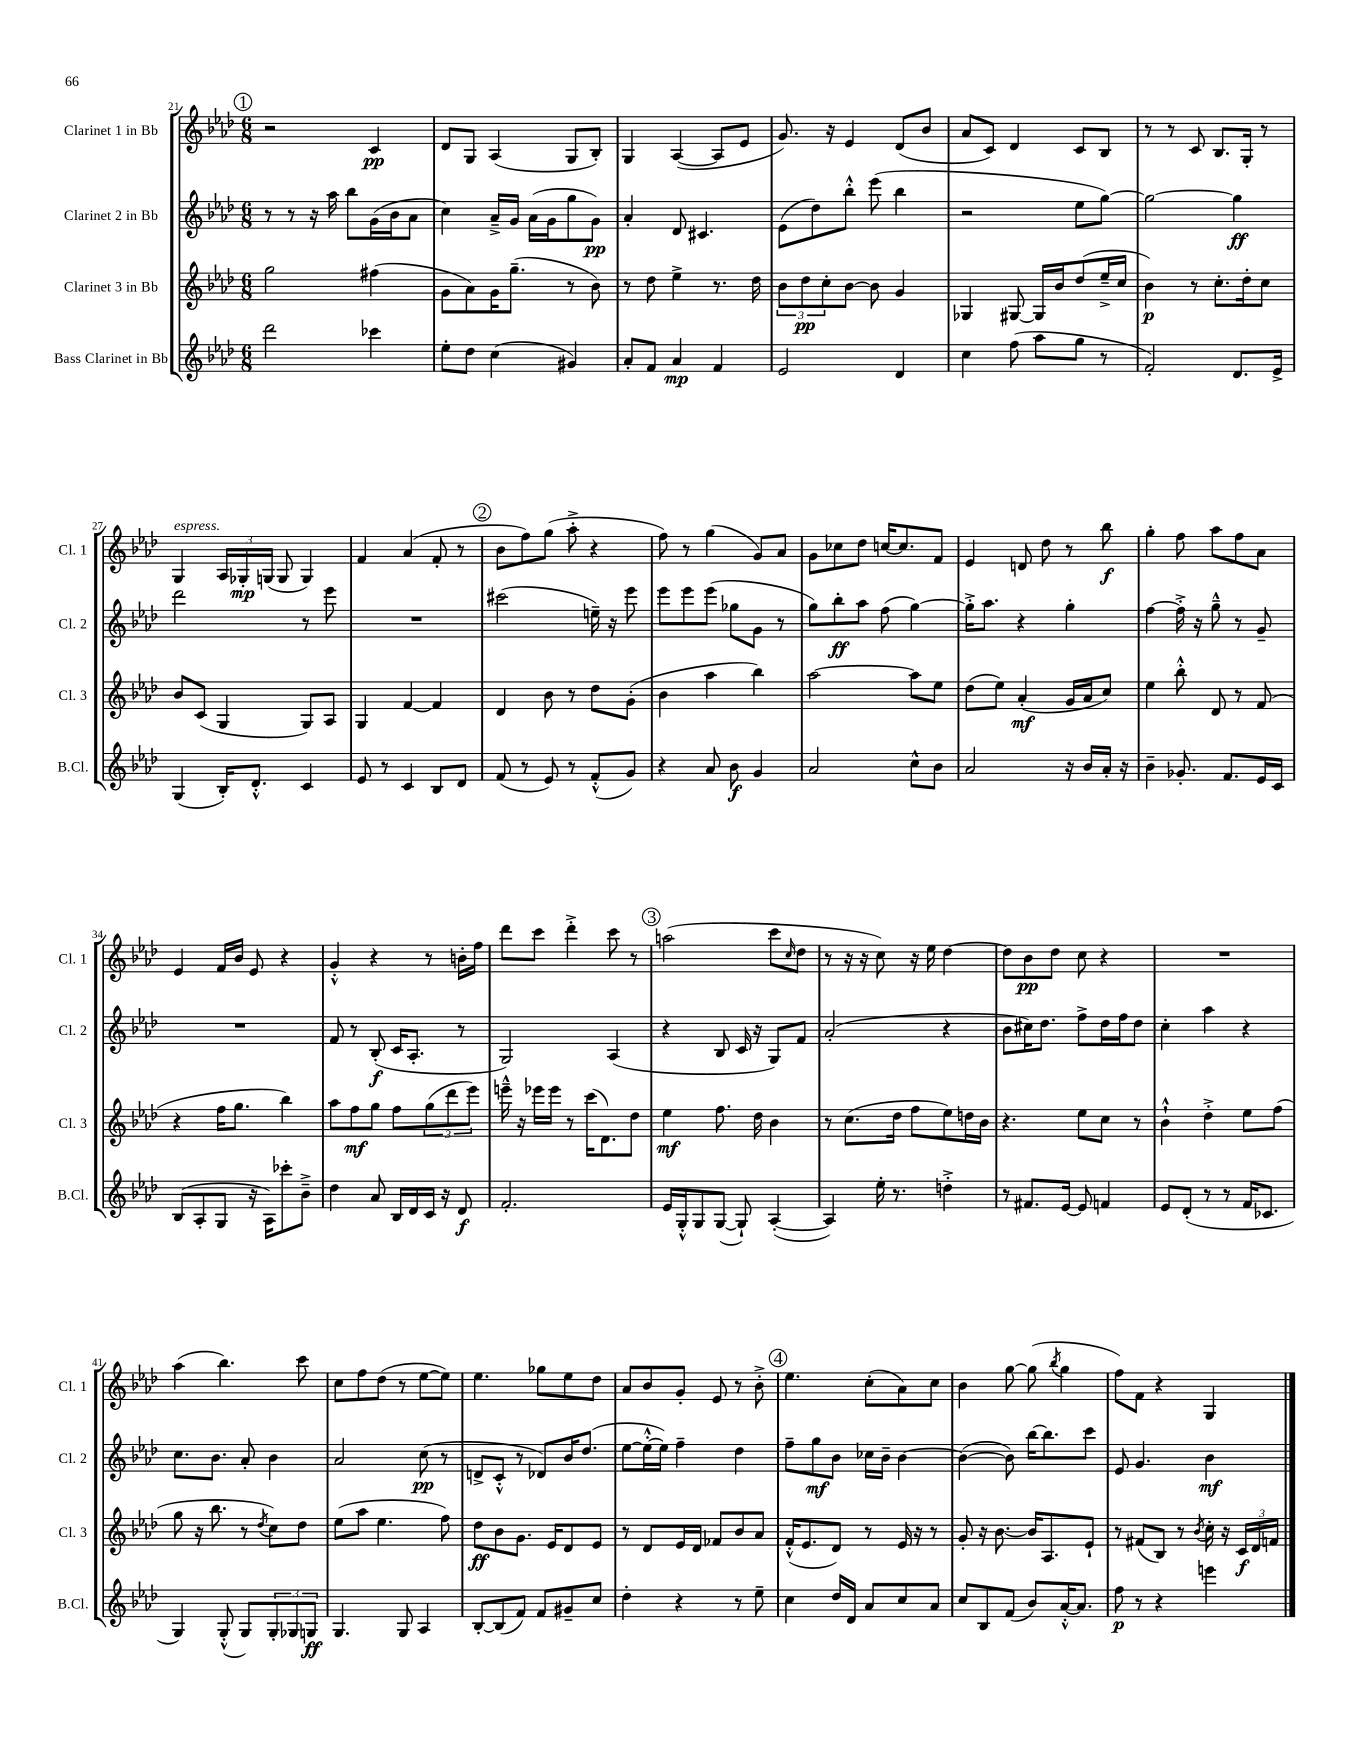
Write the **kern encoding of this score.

**kern	**dynam	**kern	**dynam	**kern	**dynam	**kern	**dynam
*part4	*part4	*part3	*part3	*part2	*part2	*part1	*part1
*staff4	*staff4	*staff3	*staff3	*staff2	*staff2	*staff1	*staff1
*I"Bass Clarinet in Bb	*	*I"Clarinet 3 in Bb	*	*I"Clarinet 2 in Bb	*	*I"Clarinet 1 in Bb	*
*I'B.Cl.	*	*I'Cl. 3	*	*I'Cl. 2	*	*I'Cl. 1	*
*clefG2	*	*clefG2	*	*clefG2	*	*clefG2	*
*k[b-e-a-d-]	*	*k[b-e-a-d-]	*	*k[b-e-a-d-]	*	*k[b-e-a-d-]	*
*M6/8	*	*M6/8	*	*M6/8	*	*M6/8	*
!!LO:REH:place=s1:t=1
=21	=21	=21	=21	=21	=21	=21	=21
2ddd-\	.	2gg\	.	8r	.	2r	.
.	.	.	.	8r	.	.	.
.	.	.	.	16r	.	.	.
.	.	.	.	16aa-\	.	.	.
.	.	.	.	8bb-\L	.	.	.
4ccc-X\	.	(4ff#X\	.	(16g\L	.	4c/	pp
.	.	.	.	16b-\J	.	.	.
.	.	.	.	8a-\J	.	.	.
=22	=22	=22	=22	=22	=22	=22	=22
8ee-'\L	.	8g\L	.	4cc\)	.	8d-/L	.
8dd-\J	.	8a-\)	.	.	.	8G/J	.
(4cc\	.	16g\K	.	16a-~^/LL	.	(4A-/	.
.	.	(8.gg~\J	.	16g/JJ	.	.	.
.	.	.	.	(16a-\LL	.	.	.
.	.	.	.	16g\J	.	.	.
4g#X/)	.	8r	.	8gg\	.	8G/L	.
.	.	8b-\)	.	8g\J)	pp	8B-'/J)	.
=23	=23	=23	=23	=23	=23	=23	=23
8a-'/L	.	8r	.	4a-'/	.	4G/	.
8f/J	.	8dd-\	.	.	.	.	.
4a-/	mp	4ee-^\	.	8d-/	.	([4A-/	.
.	.	.	.	4.c#X/	.	.	.
4f/	.	8.r	.	.	.	8A-/L]	.
.	.	.	.	.	.	8e-/J	.
.	.	16dd-\	.	.	.	.	.
=24	=24	=24	=24	=24	=24	=24	=24
2e-/	.	12b-\L	.	(8e-\L	.	8.g/)	.
.	.	12dd-\	pp	.	.	.	.
.	.	.	.	8dd-\)	.	.	.
.	.	12cc'\	.	.	.	.	.
.	.	.	.	.	.	16r	.
.	.	[8b-\J	.	8bb-'^^\J	.	4e-/	.
.	.	8b-\]	.	(8eee-\	.	.	.
4d-/	.	4g/	.	4bb-\	.	(8d-/L	.
.	.	.	.	.	.	8b-/J	.
=25	=25	=25	=25	=25	=25	=25	=25
4cc\	.	4G-X/	.	2r	.	8a-/L	.
.	.	.	.	.	.	8c/J)	.
(8ff\	.	[8G#X/	.	.	.	4d-/	.
8aa-\L	.	16G#/LL]	.	.	.	.	.
.	.	16b-/J	.	.	.	.	.
8gg\J	.	(8dd-/	.	8ee-\L	.	8c/L	.
8r	.	16ee-~^/L	.	[8gg\J)	.	8B-/J	.
.	.	16cc/JJ	.	.	.	.	.
=26	=26	=26	=26	=26	=26	=26	=26
2f'/)	.	4b-\)	p	2gg\_	.	8r	.
.	.	.	.	.	.	8r	.
.	.	8r	.	.	.	8c/	.
.	.	8.cc'\L	.	.	.	8.B-/L	.
8.d-/L	.	.	.	4gg\]	ff	.	.
.	.	16dd-'\k	.	.	.	16G'/Jk	.
.	.	8cc\J	.	.	.	8r	.
16e-^/Jk	.	.	.	.	.	.	.
!!LO:LB:g=z
=27	=27	=27	=27	=27	=27	=27	=27
!	!	!	!	!	!	!LO:TX:a:i:t=espress.	!
(4G/	.	8b-/L	.	2ddd-\	.	4G/	.
.	.	(8c/J	.	.	.	.	.
16B-'/KL)	.	4G/	.	.	.	24A-/LL	.
.	.	.	.	.	.	24G-X'/	mp
8.d-'^^/J	.	.	.	.	.	.	.
.	.	.	.	.	.	(24Gn/JJ	.
.	.	.	.	.	.	8G/	.
4c/	.	8G/L)	.	8r	.	4G/)	.
.	.	8A-/J	.	8eee-\	.	.	.
=28	=28	=28	=28	=28	=28	=28	=28
8e-/	.	4G/	.	2.r	.	4f/	.
8r	.	.	.	.	.	.	.
4c/	.	[4f/	.	.	.	(4a-/	.
8B-/L	.	4f/]	.	.	.	8f'/	.
8d-/J	.	.	.	.	.	8r	.
!!LO:REH:place=s1:t=2
=29	=29	=29	=29	=29	=29	=29	=29
(8f/	.	4d-/	.	(2ccc#X\	.	8b-\L	.
8r	.	.	.	.	.	8ff\)	.
8e-/)	.	8b-\	.	.	.	(8gg\J	.
8r	.	8r	.	.	.	8aa-'^\	.
(8f'^^/L	.	8dd-\L	.	16een~\)	.	4r	.
.	.	.	.	16r	.	.	.
8g/J)	.	(8g'\J	.	8eee-\	.	.	.
=30	=30	=30	=30	=30	=30	=30	=30
4r	.	4b-\	.	8eee-\L	.	8ff\)	.
.	.	.	.	8eee-\	.	8r	.
8a-/	.	4aa-\	.	(8eee-\J	.	(4gg\	.
8b-\	f	.	.	8gg-X\L	.	.	.
4g/	.	4bb-\)	.	8g\J	.	8g/L)	.
.	.	.	.	8r	.	8a-/J	.
=31	=31	=31	=31	=31	=31	=31	=31
2a-/	.	[2aa-\	.	8gg\L)	.	8g\L	.
.	.	.	.	8bb-'\	ff	8cc-X\	.
.	.	.	.	8aa-\J	.	8dd-\J	.
.	.	.	.	(8ff\	.	[16ccn/KL	.
.	.	.	.	.	.	8.cc/]	.
8cc^^\L	.	8aa-\L]	.	[4gg\)	.	.	.
8b-\J	.	8ee-\J	.	.	.	8f/J	.
=32	=32	=32	=32	=32	=32	=32	=32
2a-/	.	(8dd-\L	.	16gg'^\KL]	.	4e-/	.
.	.	.	.	8.aa-\J	.	.	.
.	.	8ee-\J)	.	.	.	.	.
.	.	(4a-'/	mf	4r	.	8dn/	.
.	.	.	.	.	.	8dd-\	.
16r	.	16g/LL	.	4gg'\	.	8r	.
16b-/LL	.	16a-/J	.	.	.	.	.
16a-'/JJ	.	8cc/J)	.	.	.	8bb-\	f
16r	.	.	.	.	.	.	.
=33	=33	=33	=33	=33	=33	=33	=33
4b-~\	.	4ee-\	.	[4ff\	.	4gg'\	.
8.g-X'/	.	8bb-'^^\	.	16ff'^\]	.	8ff\	.
.	.	.	.	16r	.	.	.
.	.	8d-/	.	8gg~^^\	.	8aa-\L	.
8.f/L	.	.	.	.	.	.	.
.	.	8r	.	8r	.	8ff\	.
16e-/L	.	(8f/	.	8g~/	.	8a-\J	.
16c/JJ	.	.	.	.	.	.	.
!!LO:LB:g=z
=34	=34	=34	=34	=34	=34	=34	=34
(8B-/L	.	4r	.	2.r	.	4e-/	.
8A-'/	.	.	.	.	.	.	.
8G/J	.	16ff\KL	.	.	.	16f/LL	.
.	.	8.gg\J	.	.	.	16b-/JJ	.
16r	.	.	.	.	.	8e-/	.
16A-\KL)	.	.	.	.	.	.	.
8ccc-X'\	.	4bb-\)	.	.	.	4r	.
8b-~^\J	.	.	.	.	.	.	.
=35	=35	=35	=35	=35	=35	=35	=35
4dd-\	.	8aa-\L	.	8f/	.	4g'^^/	.
.	.	8ff\	mf	8r	.	.	.
8a-/	.	8gg\J	.	(8B-'/	f	4r	.
16B-/LL	.	8ff\L	.	16c/KL	.	.	.
16d-/	.	.	.	8.A-'/J	.	.	.
16c/JJ	.	(12gg\	.	.	.	8r	.
16r	.	.	.	.	.	.	.
.	.	12ddd-\	.	.	.	.	.
8d-/	f	.	.	8r	.	16bn'\LL	.
.	.	12eee-\J)	.	.	.	.	.
.	.	.	.	.	.	16ff\JJ	.
=36	=36	=36	=36	=36	=36	=36	=36
2.f'/	.	16eeen~^^\	.	2G/)	.	8ddd-\L	.
.	.	16r	.	.	.	.	.
.	.	16eee-X\LL	.	.	.	8ccc\J	.
.	.	16eee-\JJ	.	.	.	.	.
.	.	8r	.	.	.	4ddd-'^\	.
.	.	(16ccc\KL	.	.	.	.	.
.	.	8.d-\)	.	.	.	.	.
.	.	.	.	(4A-/	.	8ccc\	.
.	.	8dd-\J	.	.	.	8r	.
!!LO:REH:place=s1:t=3
=37	=37	=37	=37	=37	=37	=37	=37
16e-/LL	.	4ee-\	mf	4r	.	(2aan\	.
16G'^^/J	.	.	.	.	.	.	.
8G/	.	.	.	.	.	.	.
([8G/J	.	8.ff\	.	8B-/	.	.	.
8G`/])	.	.	.	16c/	.	.	.
.	.	16dd-\	.	16r	.	.	.
([4A-'/	.	4b-\	.	8G/L)	.	8ccc\L	.
.	.	.	.	.	.	16qqcc/	.
.	.	.	.	8f/J	.	8dd-\J	.
=38	=38	=38	=38	=38	=38	=38	=38
4A-/])	.	8r	.	(2a-'/	.	8r	.
.	.	(8.cc\L	.	.	.	16r	.
.	.	.	.	.	.	16r	.
16ee-'\	.	.	.	.	.	8cc\)	.
8.r	.	16dd-\Jk	.	.	.	.	.
.	.	8ff\L	.	.	.	16r	.
.	.	.	.	.	.	16ee-\	.
4ddn'^\	.	8ee-\)	.	4r	.	[4dd-\	.
.	.	16ddn\L	.	.	.	.	.
.	.	16b-\JJ	.	.	.	.	.
=39	=39	=39	=39	=39	=39	=39	=39
8r	.	4.r	.	8b-\L	.	8dd-\L]	.
8.f#X/L	.	.	.	16cc#X\K)	.	8b-\	pp
.	.	.	.	8.dd-\J	.	.	.
.	.	.	.	.	.	8dd-\J	.
[16e-/Jk	.	.	.	.	.	.	.
8e-/]	.	8ee-\L	.	8ff^\L	.	8cc\	.
4fn/	.	8cc\J	.	16dd-\L	.	4r	.
.	.	.	.	16ff\J	.	.	.
.	.	8r	.	8dd-\J	.	.	.
=40	=40	=40	=40	=40	=40	=40	=40
8e-/L	.	4b-`^^\	.	4cc'\	.	2.r	.
(8d-'/J	.	.	.	.	.	.	.
8r	.	4dd-'^\	.	4aa-\	.	.	.
8r	.	.	.	.	.	.	.
16f/KL	.	8ee-\L	.	4r	.	.	.
8.c-X/J	.	.	.	.	.	.	.
.	.	(8ff\J	.	.	.	.	.
!!LO:LB:g=z
=41	=41	=41	=41	=41	=41	=41	=41
4G/)	.	8gg\	.	8.cc\L	.	(4aa-\	.
.	.	16r	.	.	.	.	.
.	.	8.bb-\	.	8.b-\J	.	.	.
(8G'^^/	.	.	.	.	.	4.bb-\)	.
8G/L)	.	8r	.	8a-'/	.	.	.
.	.	8qdd-/	.	.	.	.	.
12G'/	.	8cc\L)	.	4b-\	.	.	.
12G-X/	.	.	.	.	.	.	.
.	.	8dd-\J	.	.	.	8ccc\	.
12Gn/J	ff	.	.	.	.	.	.
=42	=42	=42	=42	=42	=42	=42	=42
4.G/	.	(8ee-\L	.	2a-/	.	8cc\L	.
.	.	8aa-\J	.	.	.	8ff\	.
.	.	4.ee-\	.	.	.	(8dd-\J	.
8G/	.	.	.	.	.	8r	.
4A-/	.	.	.	(8cc\	pp	[8ee-\L	.
.	.	8ff\)	.	8r	.	8ee-\J])	.
=43	=43	=43	=43	=43	=43	=43	=43
[8B-'/L	.	8dd-\L	ff	8dn^/L	.	4.ee-\	.
(8B-/]	.	8b-\	.	8c'^^/J	.	.	.
8f/J)	.	8.g\J	.	8r	.	.	.
8f/L	.	.	.	8d-X/L)	.	8gg-X\L	.
.	.	16e-/KL	.	.	.	.	.
8g#X~/	.	8d-/	.	16b-/K	.	8ee-\	.
.	.	.	.	(8.dd-/J	.	.	.
8cc/J	.	8e-/J	.	.	.	8dd-\J	.
=44	=44	=44	=44	=44	=44	=44	=44
4dd-'\	.	8r	.	[8ee-\L	.	8a-/L	.
.	.	8d-/L	.	16ee-'^^\L_	.	8b-/	.
.	.	.	.	16ee-\JJ])	.	.	.
4r	.	16e-/L	.	4ff~\	.	8g'/J	.
.	.	16d-/JJ	.	.	.	.	.
.	.	8f-X/L	.	.	.	8e-/	.
8r	.	8b-/	.	4dd-\	.	8r	.
8ee-~\	.	8a-/J	.	.	.	8b-'^\	.
!!LO:REH:place=s1:t=4
=45	=45	=45	=45	=45	=45	=45	=45
4cc\	.	(16f'^^/KL	.	8ff~\L	.	4.ee-\	.
.	.	8.e-/	.	.	.	.	.
.	.	.	.	8gg\	mf	.	.
16dd-/LL	.	8d-/J)	.	8b-\J	.	.	.
16d-/JJ	.	.	.	.	.	.	.
8a-/L	.	8r	.	16cc-X\LL	.	(8cc'\L	.
.	.	.	.	16b-~\JJ	.	.	.
8cc/	.	16e-/	.	[4b-\	.	8a-\)	.
.	.	16r	.	.	.	.	.
8a-/J	.	8r	.	.	.	8cc\J	.
=46	=46	=46	=46	=46	=46	=46	=46
8cc/L	.	8g'/	.	(4b-\_	.	4b-\	.
8B-/	.	16r	.	.	.	.	.
.	.	[8.b-\	.	.	.	.	.
(8f/J	.	.	.	8b-\])	.	[8gg\	.
8b-/L)	.	16b-/KL]	.	[16bb-\KL	.	(8gg\]	.
.	.	8.A-/	.	8.bb-\]	.	.	.
.	.	.	.	.	.	8qbb-/	.
[16a-'^^/K	.	.	.	.	.	4gg\	.
8.a-/J]	.	.	.	.	.	.	.
.	.	8e-`/J	.	8ccc\J	.	.	.
=47	=47	=47	=47	=47	=47	=47	=47
8ff\	p	8r	.	8e-/	.	8ff\L)	.
8r	.	(8f#X/L	.	4.g/	.	8f\J	.
4r	.	8B-/J)	.	.	.	4r	.
.	.	8r	.	.	.	.	.
.	.	8qb-/	.	.	.	.	.
4eeen\	.	16cc'\	.	4b-\	mf	4G/	.
.	.	16r	.	.	.	.	.
.	.	24c/LL	f	.	.	.	.
.	.	24d-/	.	.	.	.	.
.	.	24fn/JJ	.	.	.	.	.
==	==	==	==	==	==	==	==
*-	*-	*-	*-	*-	*-	*-	*-
